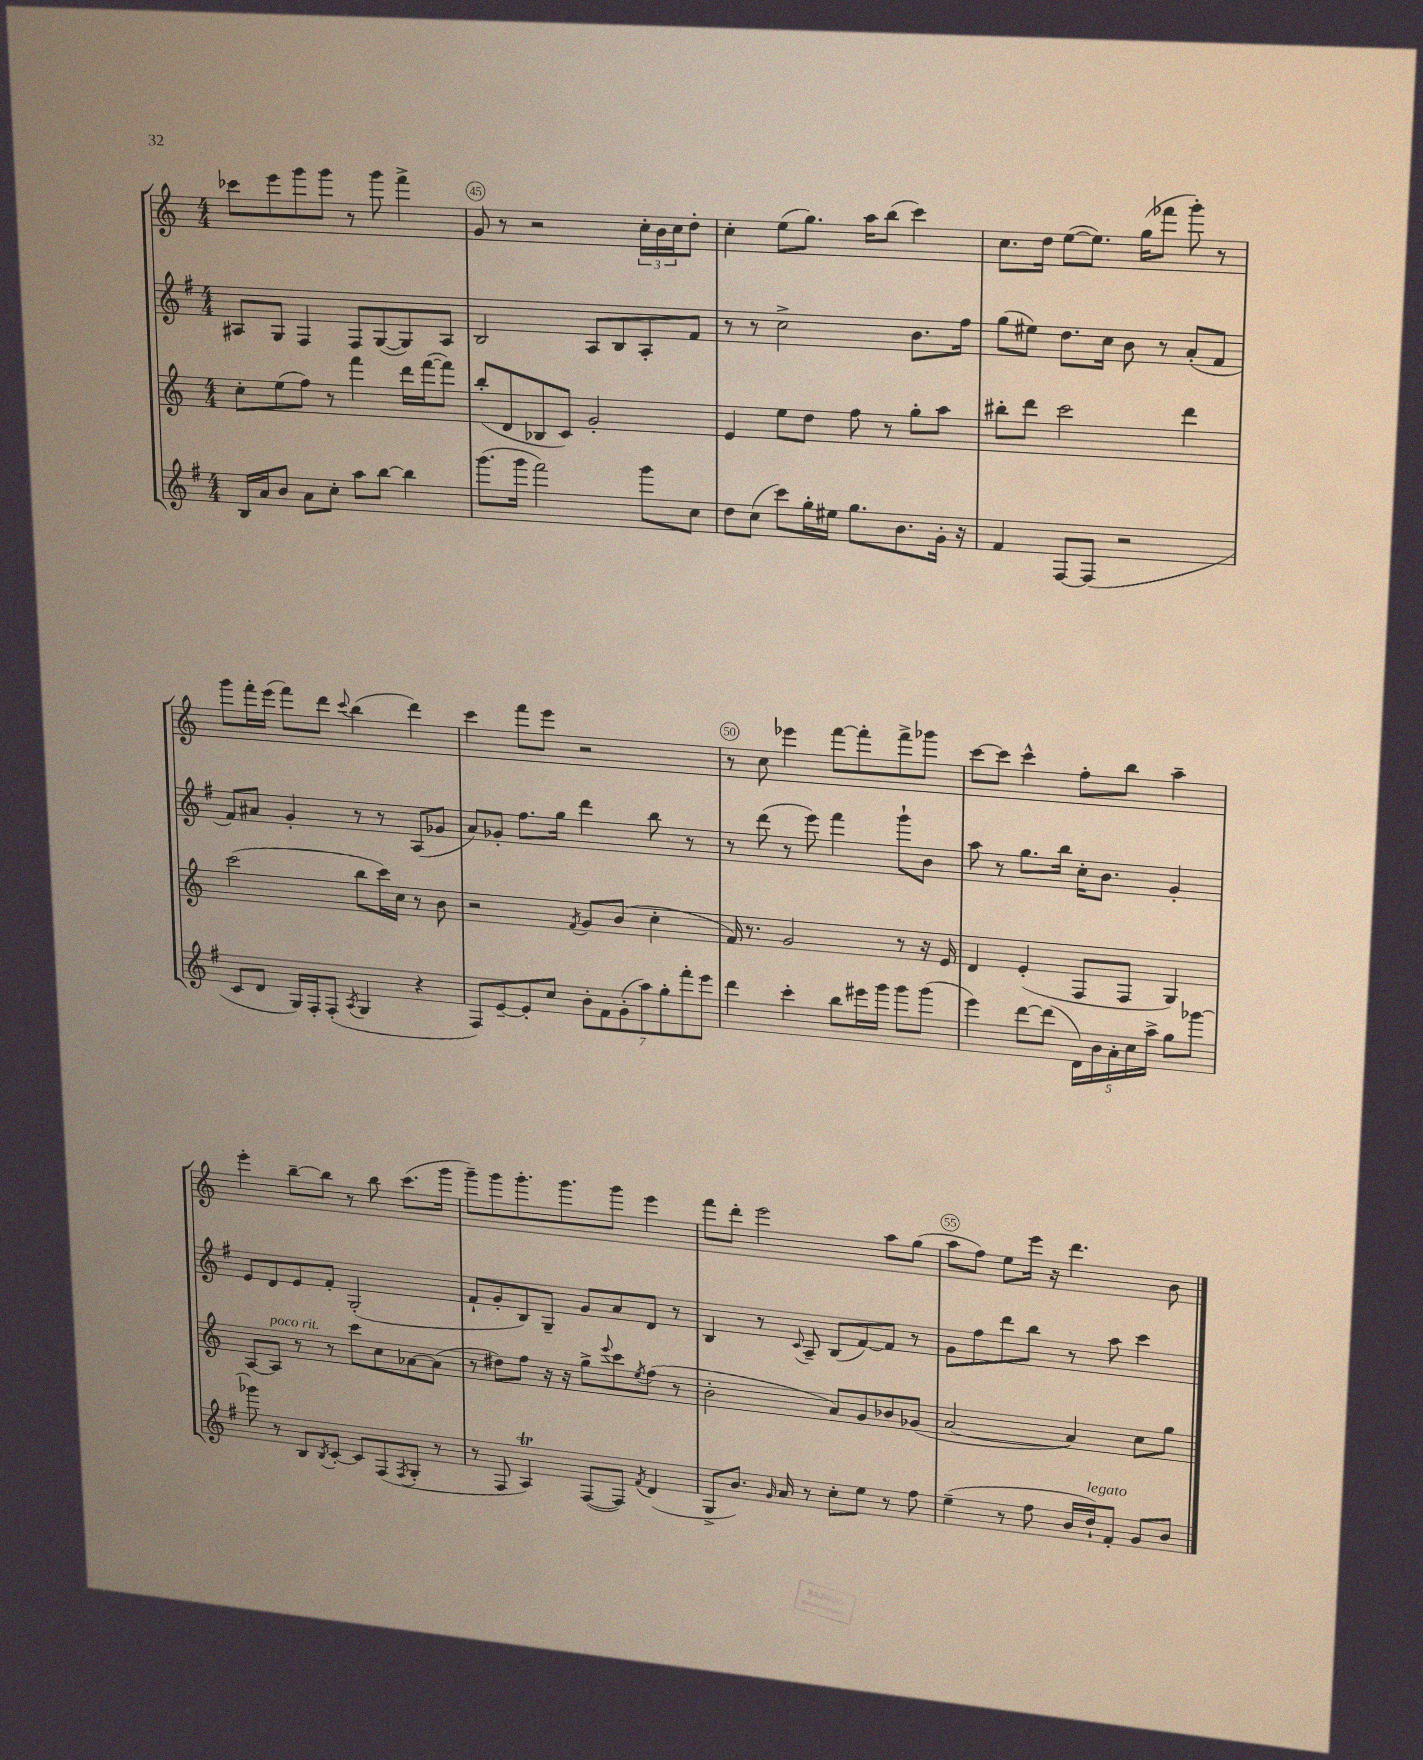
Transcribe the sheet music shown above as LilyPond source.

<<
\new StaffGroup <<
\new Staff = "s0" {
    \clef treble \key c \major \numericTimeSignature \time 4/4
    ces'''8 e'''8 g'''8 g'''8 r8 g'''8 f'''4-> |
    g'8 r8 r2 \tuplet 3/2 { c''16-. b'16 c''16 } d''8-. |
    c''4-. e''8( g''8.) a''16 b''8( c'''4) |
    c''8. d''16 e''8~( e''8.) g''16( fes'''8 g'''8-.) r8 |
    g'''8 f'''16-. e'''16( f'''8) d'''8 \appoggiatura { c'''8 } b''4( d'''4) |
    c'''4 f'''8 e'''8 r2 |
    r8 c''8 ees'''4 f'''8~ f'''8-. f'''8-> ges'''8 |
    c'''8~ c'''8 c'''4-^ f''8-. b''8 a''4-- |
    e'''4-. b''8~-- b''8 r8 b''8 c'''8.( g'''16 |
    g'''8--) g'''8 g'''8.-. g'''8. g'''8 e'''4 |
    f'''8 d'''8-. e'''2 a''8 g''8( |
    a''8 f''8) e''8 e'''16 r16 d'''4. b'8 \bar "|." |
}
\new Staff = "s1" {
    \clef treble \key g \major \numericTimeSignature \time 4/4
    ais8 g8 fis4 fis8 g8~( g8) ais8 |
    b2 a8 b8 a8-. fis'8 |
    r8 r8 c''2-> b'8. fis''16 |
    g''8( eis''8) d''8. c''16 b'8 r8 a'8-.( fis'8 |
    fis'8) ais'8 g'4-. r8 r8 a8( ges'8 |
    a'8) ges'8-. fis''8. g''16 d'''4 b''8 r8 |
    r8 d'''8( r8 e'''8) fis'''4 g'''8-! b'8 |
    a''8 r8 g''8. b''16 c''16-. b'8. g'4-. |
    e'8 d'8 e'8 fis'8-. g2-.( |
    fis'8-! g'8-. b8) g8-- g'8 a'8 d'8 r8 |
    b4 r8 \appoggiatura { c'8 } a8-- b8( fis'8~) fis'8 r8 |
    g'8 fis''8 d'''8 b''8 r8 a''8 c'''4 \bar "|." |
}
\new Staff = "s2" {
    \clef treble \key c \major \numericTimeSignature \time 4/4
    c''8-. e''8( f''8) r8 f'''4 d'''16 f'''16~( f'''8) |
    b''8-.( d'8 bes8 c'8) g'2-. |
    e'4 e''8 d''8 f''8 r8 g''8-. a''8 |
    bis''8-. d'''8 c'''2 d'''4 |
    c'''2( b''8 c'''16) c''16 r8 b'8 |
    r2 \acciaccatura { f'8 } g'8 b'8( c''4-. |
    f'16) r8. g'2 r8 r16 e'16 |
    d'4 e'4-.( f8 f8 g4) |
    a8~ a8^\markup { \italic "poco rit." } r8 r8 c'''8 c''8 aes'8~ aes'8( |
    r8 dis''8) f''8 r16 r16 g''8-> \appoggiatura { e'''8 } c'''8 \acciaccatura { e''8 } f''8( r8 |
    b'2-. a'8) g'8 bes'8 ges'8( |
    a'2~ a'4) c''8 g''8 \bar "|." |
}
\new Staff = "s3" {
    \clef treble \key g \major \numericTimeSignature \time 4/4
    b16 a'16 b'8 a'8 c''8-. a''8 b''8~ b''4 |
    g'''8.( g'''16 fis'''2) g'''8 c''8 |
    d''8 c''8( c'''8) g''16-. eis''16 g''8. b'8. g'16-. r16 |
    fis'4 fis8~ fis8( r2 |
    c'8 d'8 g16) fis16-. fis8-.( \acciaccatura { a8 } g4 r4 |
    fis8) e'8~-- e'8-. c''8 \tuplet 7/4 { b'8-. fis'8 g'8-.( a''8) g''8-. fis'''8-. e'''8 } |
    d'''4 c'''4-. b''8 eis'''16 g'''16 g'''8 g'''8( |
    e'''4) d'''8~ d'''8( \tuplet 5/4 { d'16) b'16 a'16-. c''16 a''16-> } g''8 ges'''8~ |
    ges'''8 r8 b8 \acciaccatura { b8 } c'8~-. c'8 fis8( \acciaccatura { fis8 } g8-. r8 |
    r8 fis8 a4\trill) fis8~( fis8) \acciaccatura { fis'8 } d'4( |
    g8-> b'8.) \grace { g'16 } a'16 r8 c''8-. e''8 r8 fis''8 |
    e''4--( r8 fis''8 b'16 d''16-!^\markup { \italic "legato" }) fis'8-. g'8 b'8 \bar "|." |
}
>>
>>
\layout { \context { \Score currentBarNumber = #44 \override BarNumber.break-visibility = ##(#f #t #t) barNumberVisibility = #(every-nth-bar-number-visible 5) \override BarNumber.stencil = #(make-stencil-circler 0.1 0.3 ly:text-interface::print) } }
